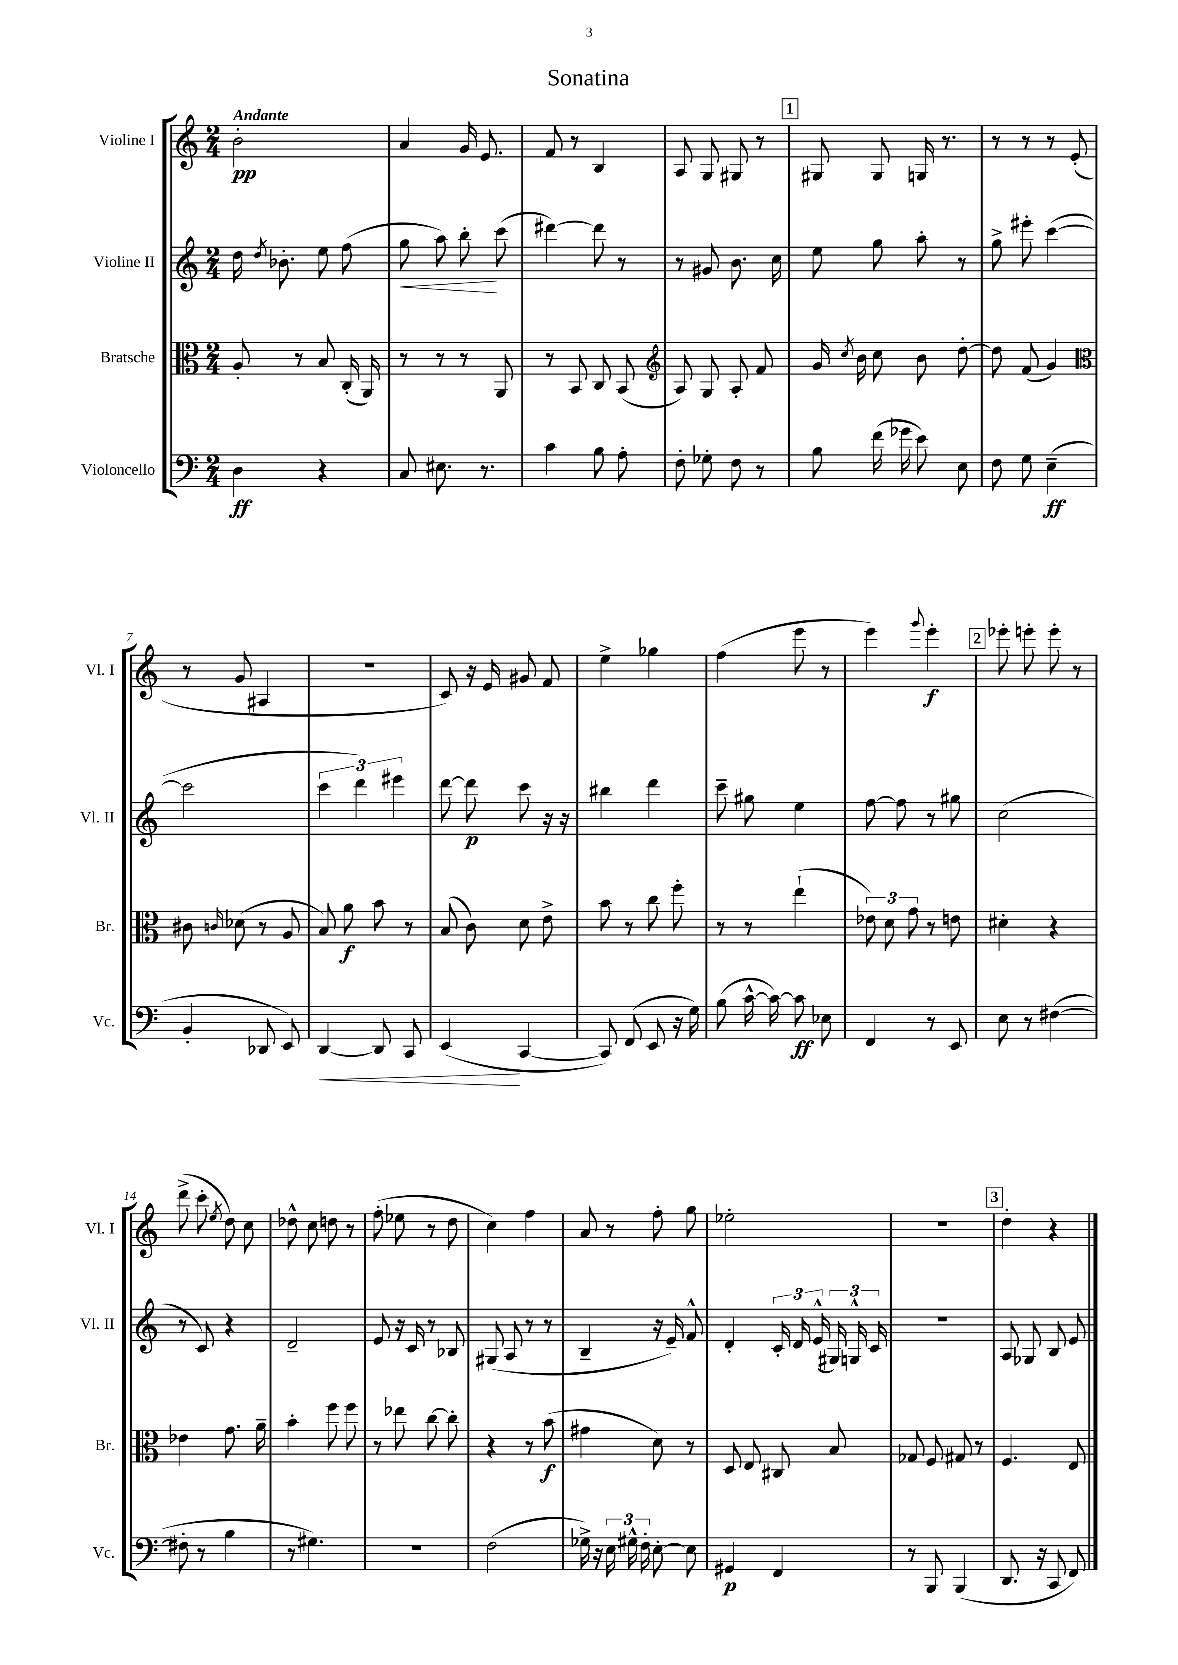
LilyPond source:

\header { title = "Sonatina" }
<<
\new StaffGroup <<
\new Staff = "s0" \with { instrumentName = "Violine I" shortInstrumentName = "Vl. I" } {
    \clef treble \key c \major \numericTimeSignature \time 2/4 \tempo "Andante"
    \autoBeamOff b'2-.\pp |
    a'4 g'16 e'8. |
    f'8 r8 b4 |
    a8 g8 gis8 r8 |
    \mark \markup { \box "1" } gis8 gis8 g16 r8. |
    r8 r8 r8 e'8-.( |
    r8 g'8 ais4 |
    R2 |
    c'8) r16 e'16 gis'8 f'8 |
    e''4-> ges''4 |
    f''4( e'''8 r8 |
    e'''4) \appoggiatura { g'''8 } e'''4-.\f |
    \mark \markup { \box "2" } ees'''8-. e'''8-. e'''8-. r8 |
    d'''8->( c'''8-. \acciaccatura { e''8 } d''8) c''8 |
    des''8-^ c''8 d''8 r8 |
    f''8-.( ees''8 r8 d''8 |
    c''4) f''4 |
    a'8 r8 f''8-. g''8 |
    ees''2-. |
    R2 |
    \mark \markup { \box "3" } d''4-. r4 \bar "|." |
}
\new Staff = "s1" \with { instrumentName = "Violine II" shortInstrumentName = "Vl. II" } {
    \clef treble \key c \major \numericTimeSignature \time 2/4
    \autoBeamOff d''16 \acciaccatura { d''8 } bes'8.-. e''8 f''8( |
    g''8\< a''8) b''8-.\! c'''8( |
    dis'''4~) dis'''8 r8 |
    r8 gis'8 b'8. c''16 |
    \mark \markup { \box "1" } e''8 g''8 a''8-. r8 |
    g''8-> eis'''8-. c'''4~( |
    c'''2 |
    \tuplet 3/2 { c'''4 d'''4) eis'''4 } |
    d'''8~ d'''8\p c'''8 r16 r16 |
    bis''4 d'''4 |
    c'''8-- gis''8 e''4 |
    f''8~ f''8 r8 gis''8 |
    \mark \markup { \box "2" } c''2( |
    r8 c'8) r4 |
    d'2-- |
    e'8 r16 c'16 r8 bes8 |
    gis8( a8 r8 r8 |
    b4-- r16 e'16--) f'8-^ |
    d'4-. \tuplet 3/2 { c'16-. d'16 e'16-^( } \tuplet 3/2 { gis16) g16-^ c'16 } |
    r2 |
    \mark \markup { \box "3" } a8 ges8 b8 e'8 \bar "|." |
}
\new Staff = "s2" \with { instrumentName = "Bratsche" shortInstrumentName = "Br." } {
    \clef alto \key c \major \numericTimeSignature \time 2/4
    \autoBeamOff a8-. r8 b8 c16-.( a,16) |
    r8 r8 r8 a,8 |
    r8 b,8 c8 b,8( |
    \clef treble a8) g8 a8-. f'8 |
    \mark \markup { \box "1" } g'16 \acciaccatura { c''8 } b'16 c''8 b'8 d''8~-. |
    d''8 f'8( g'4) |
    \clef alto cis'8 \grace { c'16 } des'8( r8 a8 |
    b8) a'8\f b'8 r8 |
    b8( c'8) d'8 e'8-> |
    b'8 r8 c''8 f''8-. |
    r8 r8 e''4-!( |
    \tuplet 3/2 { ees'8) d'8 g'8 } r8 e'8 |
    \mark \markup { \box "2" } dis'4-. r4 |
    ees'4 g'8. a'16-- |
    b'4-. f''8 f''8 |
    r8 ees''8 c''8~ c''8-. |
    r4 r8 b'8\f( |
    gis'4 d'8) r8 |
    d8 e8 cis8 b8 |
    ges8 f8 gis8 r8 |
    \mark \markup { \box "3" } f4. e8 \bar "|." |
}
\new Staff = "s3" \with { instrumentName = "Violoncello" shortInstrumentName = "Vc." } {
    \clef bass \key c \major \numericTimeSignature \time 2/4
    \autoBeamOff d4\ff r4 |
    c8 eis8. r8. |
    c'4 b8 a8-. |
    f8-. ges8-. f8 r8 |
    \mark \markup { \box "1" } b8 f'16( ges'16 e'8) e8 |
    f8 g8 e4--\ff( |
    b,4-. des,8 e,8) |
    d,4~\< d,8 c,8 |
    e,4\!( c,4~ |
    c,8) f,8( e,8 r16 g16) |
    b8( c'16~-^ c'16~) c'8\ff ees8 |
    f,4 r8 e,8 |
    \mark \markup { \box "2" } e8 r8 fis4~( |
    fis8-. r8 b4 |
    r8 gis4.) |
    R2 |
    f2( |
    ges16->) r16 \tuplet 3/2 { e16 gis16-^ f16-. } e8~-. e8 |
    gis,4\p f,4 |
    r8 b,,8 b,,4( |
    \mark \markup { \box "3" } d,8. r16 c,8 f,8) \bar "|." |
}
>>
>>
